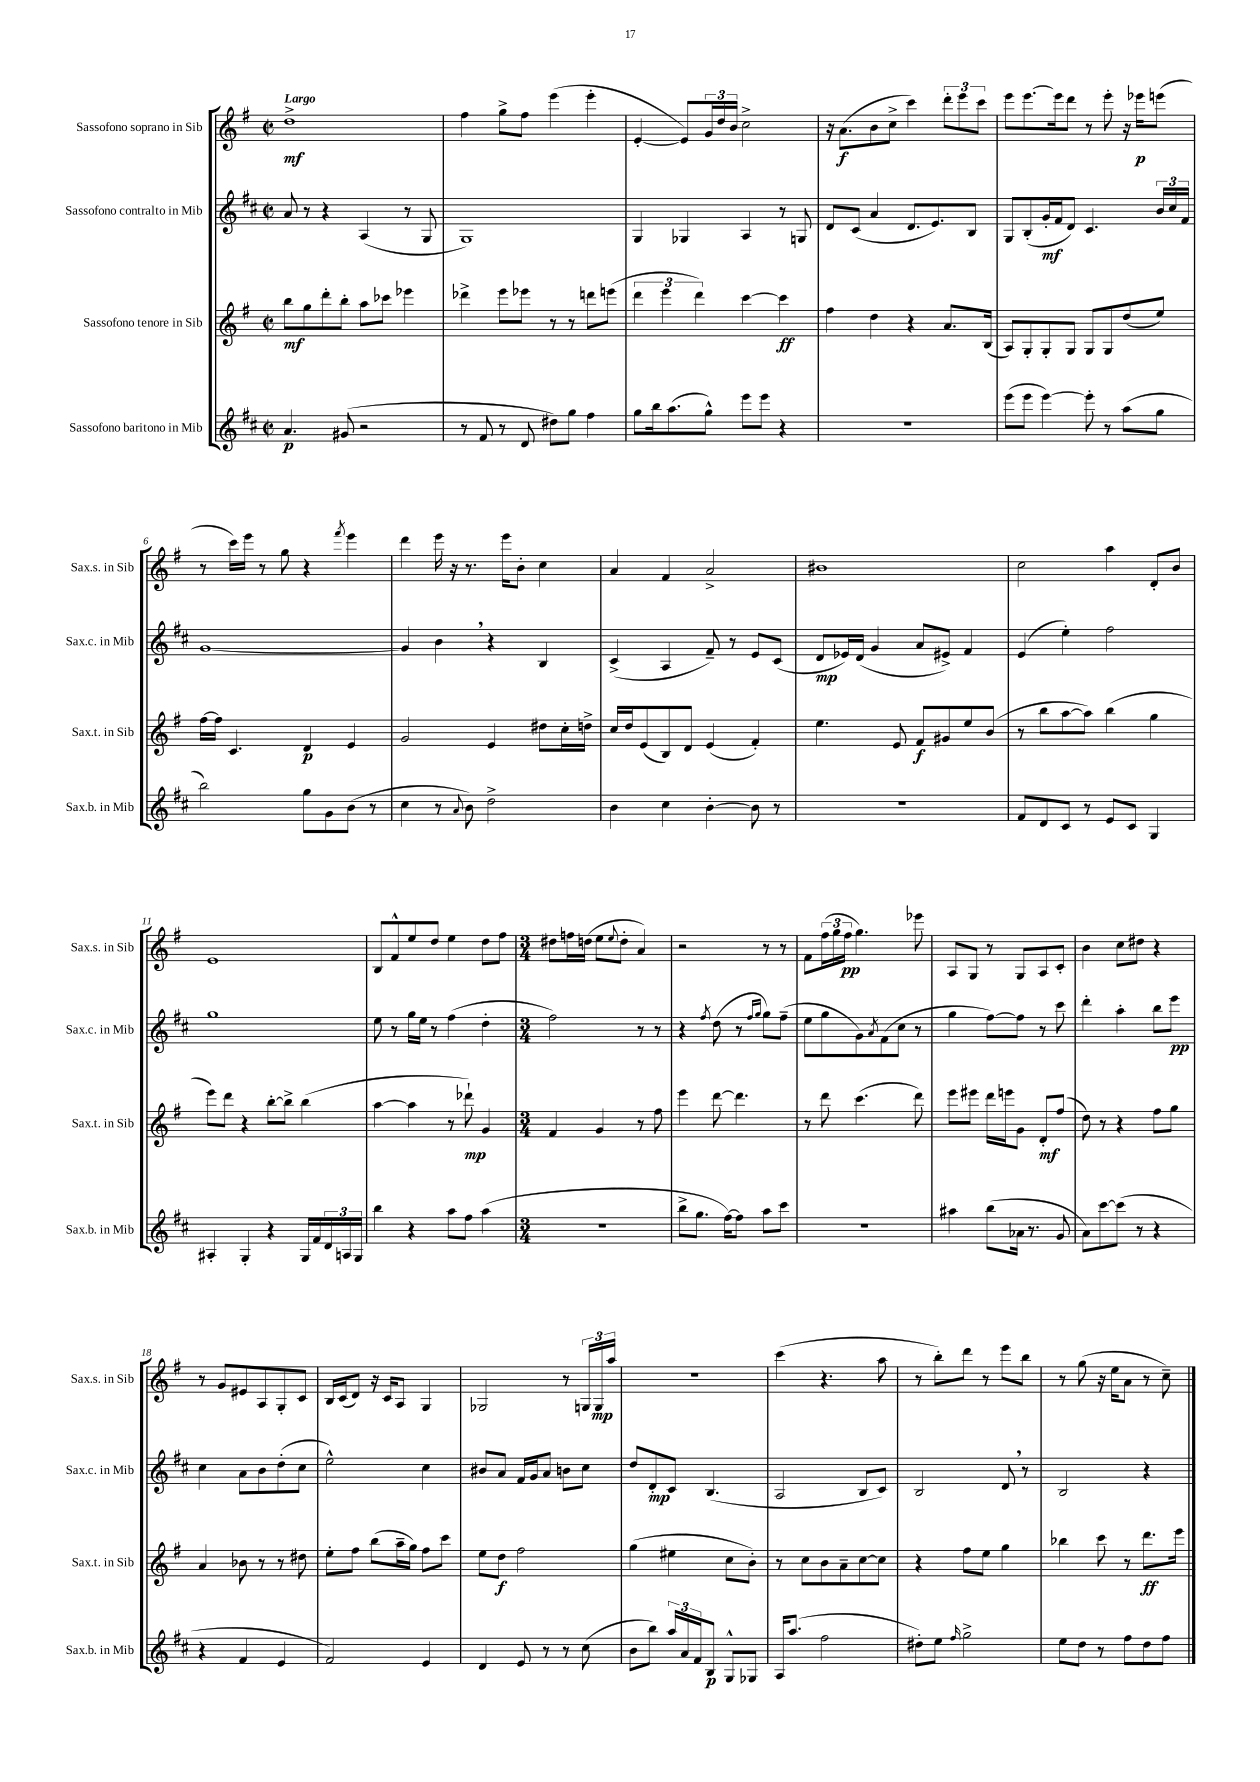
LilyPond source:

<<
\new StaffGroup <<
\new Staff = "s0" \with { instrumentName = "Sassofono soprano in Sib" shortInstrumentName = "Sax.s. in Sib" } {
    \clef treble \key g \major \defaultTimeSignature \time 2/2 \tempo "Largo"
    d''1->\mf |
    fis''4 g''8-> fis''8 e'''4( e'''4-. |
    e'4~-. e'8) \tuplet 3/2 { g'16 d''16 b'16 } c''2-> |
    r16 a'8.\f( b'8 c''8-> c'''4) \tuplet 3/2 { d'''8-. e'''8 c'''8 } |
    e'''8 e'''8.~ e'''16 d'''8 r8 e'''8-. r16 ees'''16\p e'''8( |
    r8 c'''16) e'''16 r8 g''8 r4 \acciaccatura { fis'''8 } e'''4 |
    d'''4 e'''16 r16 r8. e'''16 b'8-. c''4 |
    a'4 fis'4 a'2-> |
    bis'1 |
    c''2 a''4 d'8-. b'8 |
    e'1 |
    b8 fis'8-^ e''8 d''8 e''4 d''8 fis''8 |
    \numericTimeSignature \time 3/4 dis''8 f''16 d''16( e''8 \appoggiatura { e''8 } d''8-. a'4) |
    r2 r8 r8 |
    fis'8 \tuplet 3/2 { fis''16( g''16 fis''16\pp } g''4.) ees'''8 |
    a8 g8 r8 g8 a8 c'8-. |
    b'4 c''8 dis''8 r4 |
    r8 g'8 eis'8 a8 g8-. c'8 |
    b16 c'16( d'8) r16 c'16 a8 g4 |
    ges2 r8 \tuplet 3/2 { g16 g16\mp a''16 } |
    R2. |
    c'''4( r4. a''8 |
    r8 b''8-.) d'''8 r8 e'''8 b''8 |
    r8 g''8( r16 e''16 a'8 r8 c''8--) \bar "|." |
}
\new Staff = "s1" \with { instrumentName = "Sassofono contralto in Mib" shortInstrumentName = "Sax.c. in Mib" } {
    \clef treble \key d \major \defaultTimeSignature \time 2/2
    a'8 r8 r4 a4( r8 g8 |
    g1) |
    g4 ges4 a4 r8 g8 |
    d'8 cis'8( a'4 d'8. e'8.) b8 |
    g8 b8-.( g'16-.\mf fis'16 d'8) cis'4. \tuplet 3/2 { b'16 cis''16 fis'16 } |
    g'1~ |
    g'4 b'4 \breathe r4 b4 |
    cis'4->( a4 fis'8--) r8 e'8 cis'8( |
    d'8\mp ees'16) d'16( g'4 a'8 eis'8->) fis'4 |
    e'4( e''4-.) fis''2 |
    g''1 |
    e''8 r8 g''16 e''16 r8 fis''4( d''4-. |
    \numericTimeSignature \time 3/4 fis''2) r8 r8 |
    r4 \acciaccatura { fis''8 } d''8( r8 \grace { fis''16 g''16 } g''8) fis''8--( |
    e''8 g''8 g'8) \acciaccatura { a'8 } fis'8( cis''8 r8 |
    g''4 fis''8~) fis''8 r8 cis'''8 |
    d'''4-. a''4-. b''8 e'''8\pp |
    cis''4 a'8 b'8 d''8-.( cis''8 |
    e''2-^) cis''4 |
    bis'8 a'8 fis'16 g'16 a'8 b'8 cis''8 |
    d''8 d'8-.\mp cis'8 b4.( |
    a2 b8 cis'8) |
    b2 d'8 \breathe r8 |
    b2 r4 \bar "|." |
}
\new Staff = "s2" \with { instrumentName = "Sassofono tenore in Sib" shortInstrumentName = "Sax.t. in Sib" } {
    \clef treble \key g \major \defaultTimeSignature \time 2/2
    b''8\mf g''8 d'''8-. b''8-. a''8 ces'''8 ees'''4 |
    des'''4-> e'''8 ees'''8 r8 r8 d'''8 e'''8( |
    \tuplet 3/2 { d'''4 e'''4 d'''4) } c'''4~ c'''4\ff |
    fis''4 d''4 r4 a'8. b16( |
    a8) g8-. g8-. g8 g8 g8 d''8( e''8) |
    fis''16~ fis''16 c'4. d'4\p e'4 |
    g'2 e'4 dis''8 c''16-. d''16-> |
    c''16 d''16 e'8( b8) d'8 e'4( fis'4-.) |
    e''4. e'8 fis'8\f gis'8 e''8 b'8( |
    r8 b''8 a''8~ a''8) b''4( g''4 |
    e'''8) d'''8 r4 b''8~-. b''8-> b''4( |
    a''4~ a''4 r8 des'''8-!\mp) g'4 |
    \numericTimeSignature \time 3/4 fis'4 g'4 r8 fis''8 |
    e'''4 d'''8~ d'''4. |
    r8 d'''8 c'''4.( d'''8) |
    e'''8 eis'''8 d'''16 e'''16 g'8 d'8-.\mf fis''8( |
    d''8) r8 r4 fis''8 g''8 |
    a'4 bes'8 r8 r8 dis''8 |
    e''8-. fis''8 b''8( a''16-- g''16) fis''8 c'''8 |
    e''8 d''8\f fis''2 |
    g''4( eis''4 c''8 b'8-.) |
    r8 c''8 b'8 a'8-- c''8~ c''8 |
    r4 fis''8 e''8 g''4 |
    bes''4 c'''8 r8 d'''8.\ff e'''16 \bar "|." |
}
\new Staff = "s3" \with { instrumentName = "Sassofono baritono in Mib" shortInstrumentName = "Sax.b. in Mib" } {
    \clef treble \key d \major \defaultTimeSignature \time 2/2
    a'4.\p gis'8( r2 |
    r8 fis'8 r8 d'8 dis''8) g''8 fis''4 |
    g''8 b''16 a''8.( g''8-^) e'''8 e'''8 r4 |
    r1 |
    e'''8( e'''8 e'''4~) e'''8-. r8 a''8( g''8 |
    b''2) g''8 g'8 b'8( r8 |
    cis''4 r8 \appoggiatura { a'8 } b'8) d''2-> |
    b'4 cis''4 b'4~-. b'8 r8 |
    R1 |
    fis'8 d'8 cis'8 r8 e'8 cis'8 g4 |
    ais4-. g4-. r4 g16 fis'16 \tuplet 3/2 { d'16 a16 g16 } |
    b''4 r4 a''8 fis''8 a''4( |
    \numericTimeSignature \time 3/4 R2. |
    b''8-> g''8. fis''16~) fis''8 a''8 cis'''8 |
    R2. |
    ais''4 b''8( aes'16 r8. g'8 |
    a'8) cis'''8~ cis'''8( r8 r4 |
    r4 fis'4 e'4 |
    fis'2) e'4 |
    d'4 e'8 r8 r8 cis''8( |
    b'8 b''8) \tuplet 3/2 { a''16 a'16 fis'16 } b8\p g8-^ ges8 |
    a16 a''8.( fis''2 |
    dis''8-.) e''8 \grace { fis''16 } g''2-> |
    e''8 d''8 r8 fis''8 d''8 fis''8 \bar "|." |
}
>>
>>
